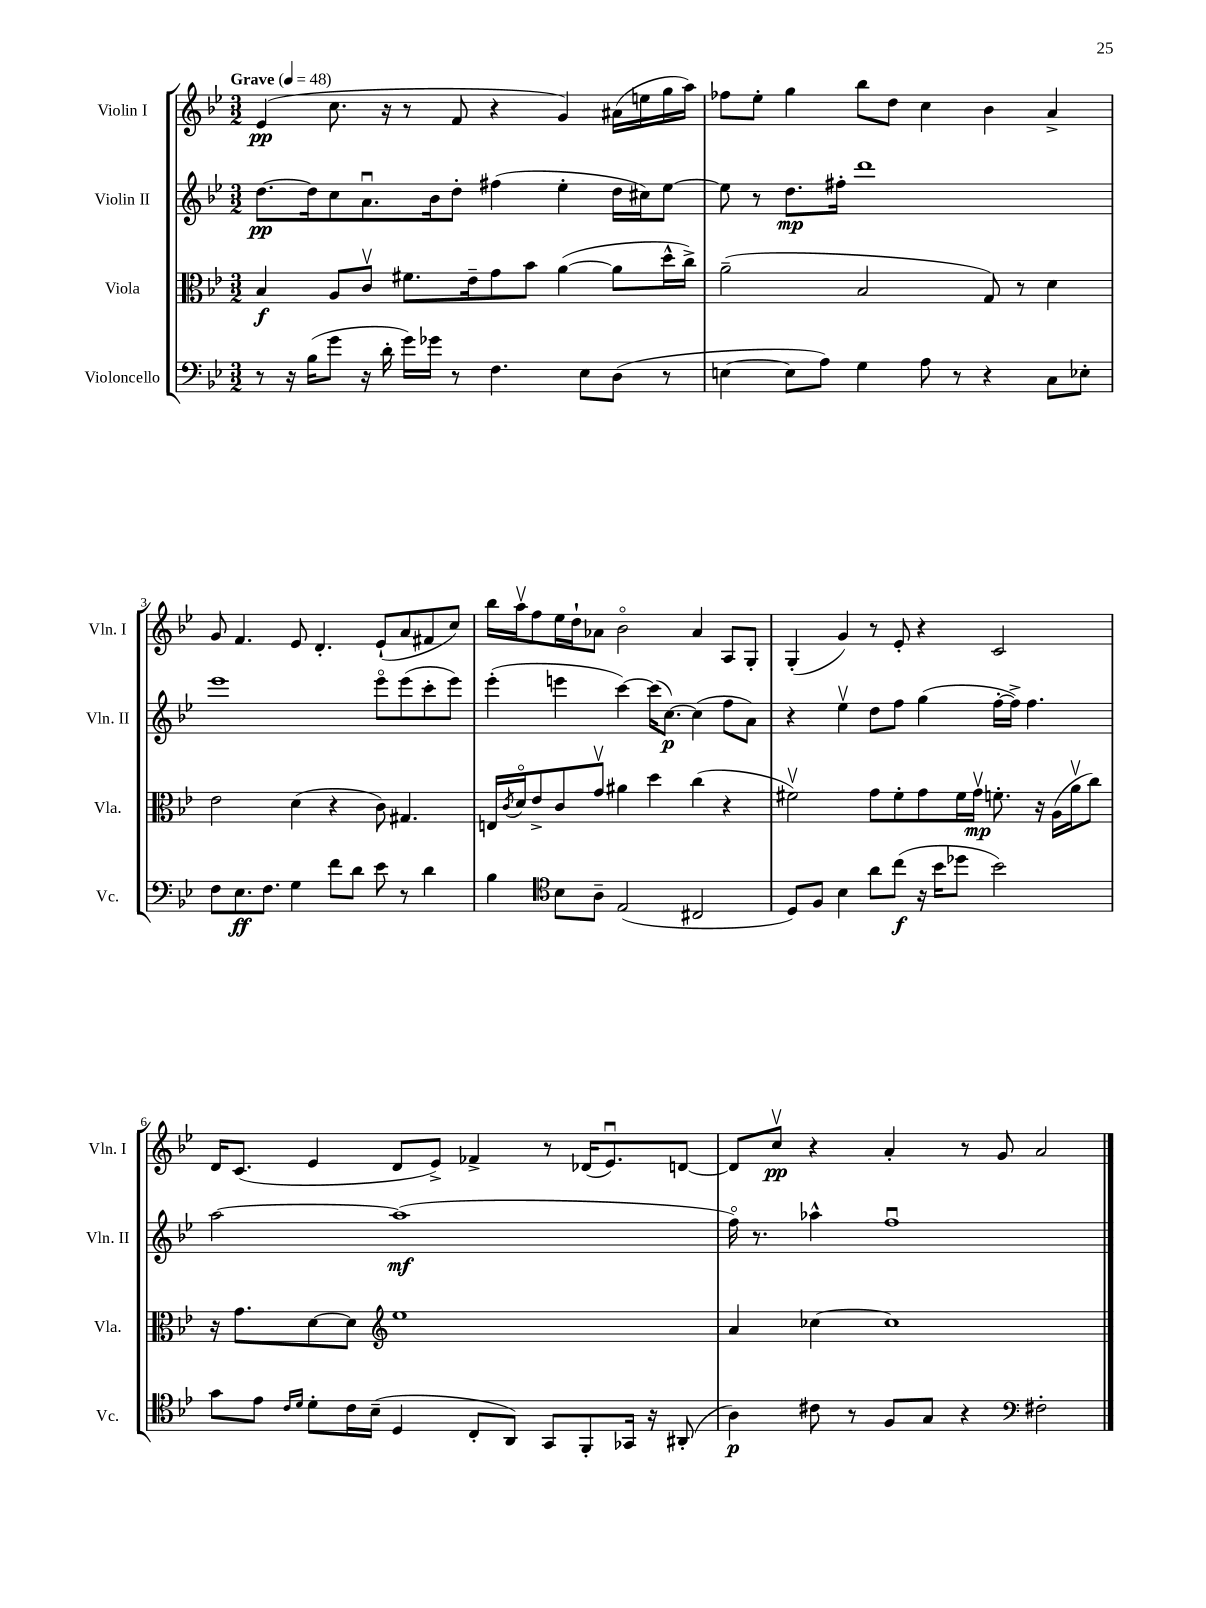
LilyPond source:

<<
\new StaffGroup <<
\new Staff = "s0" \with { instrumentName = "Violin I" shortInstrumentName = "Vln. I" } {
    \clef treble \key bes \major \numericTimeSignature \time 3/2 \tempo "Grave" 4 = 48
    ees'4\pp( c''8. r16 r8 f'8 r4 g'4) ais'16( e''16 g''16 a''16) |
    fes''8 ees''8-. g''4 bes''8 d''8 c''4 bes'4 a'4-> |
    g'8 f'4. ees'8 d'4.-. ees'8-!( a'8 fis'8 c''8) |
    bes''16 a''16\upbow f''8 ees''16 d''16-! aes'8 bes'2\flageolet aes'4 a8 g8-. |
    g4-.( g'4) r8 ees'8-. r4 c'2 |
    d'16 c'8.( ees'4 d'8 ees'8->) fes'4-> r8 des'16( ees'8.\downbow) d'8~ |
    d'8 c''8\upbow\pp r4 a'4-. r8 g'8 a'2 \bar "|." |
}
\new Staff = "s1" \with { instrumentName = "Violin II" shortInstrumentName = "Vln. II" } {
    \clef treble \key bes \major \numericTimeSignature \time 3/2
    d''8.~\pp d''16 c''8 a'8.\downbow bes'16 d''8-. fis''4( ees''4-. d''16 cis''16) ees''8~ |
    ees''8 r8 d''8.\mp fis''16-. d'''1 |
    ees'''1 ees'''8\flageolet ees'''8( c'''8-. ees'''8) |
    ees'''4-.( e'''4 c'''4~) c'''16( c''8.~\p) c''4( f''8 a'8) |
    r4 ees''4\upbow d''8 f''8 g''4( f''16~-. f''16->) f''4. |
    a''2~ a''1\mf( |
    f''16\flageolet) r8. aes''4-^ f''1\downbow \bar "|." |
}
\new Staff = "s2" \with { instrumentName = "Viola" shortInstrumentName = "Vla." } {
    \clef alto \key bes \major \numericTimeSignature \time 3/2
    bes4\f a8 c'8\upbow fis'8. ees'16-- g'8 bes'8 a'4~( a'8 d''16-^ c''16->) |
    a'2--( bes2 g8) r8 d'4 |
    ees'2 d'4( r4 c'8) gis4. |
    e16 \acciaccatura { c'8 } d'16\flageolet ees'8-> c'8 g'8\upbow ais'4 d''4 c''4( r4 |
    fis'2\upbow) g'8 fis'8-. g'8 fis'16 g'16\upbow\mp f'8.-. r16 a16( a'16\upbow c''8) |
    r16 g'8. d'8~ d'8 \clef treble ees''1 |
    a'4 ces''4~ ces''1 \bar "|." |
}
\new Staff = "s3" \with { instrumentName = "Violoncello" shortInstrumentName = "Vc." } {
    \clef bass \key bes \major \numericTimeSignature \time 3/2
    r8 r16 bes16( g'8 r16 d'16-. g'16) ges'16 r8 f4. ees8 d8( r8 |
    e4~ e8 a8) g4 a8 r8 r4 c8 ees8-. |
    f8 ees8.\ff f8. g4 f'8 d'8 ees'8 r8 d'4 |
    bes4 \clef tenor bes8 a8-- ees2( cis2 |
    d8) f8 bes4 a'8 c''8\f( r16 bes'16 des''8 bes'2) |
    g'8 ees'8 \grace { c'16 d'16 } d'8-. c'16 bes16--( d4 c8-. a,8) g,8 f,8-. ges,16 r16 ais,8-.( |
    a4\p) cis'8 r8 f8 g8 r4 \clef bass fis2-. \bar "|." |
}
>>
>>
